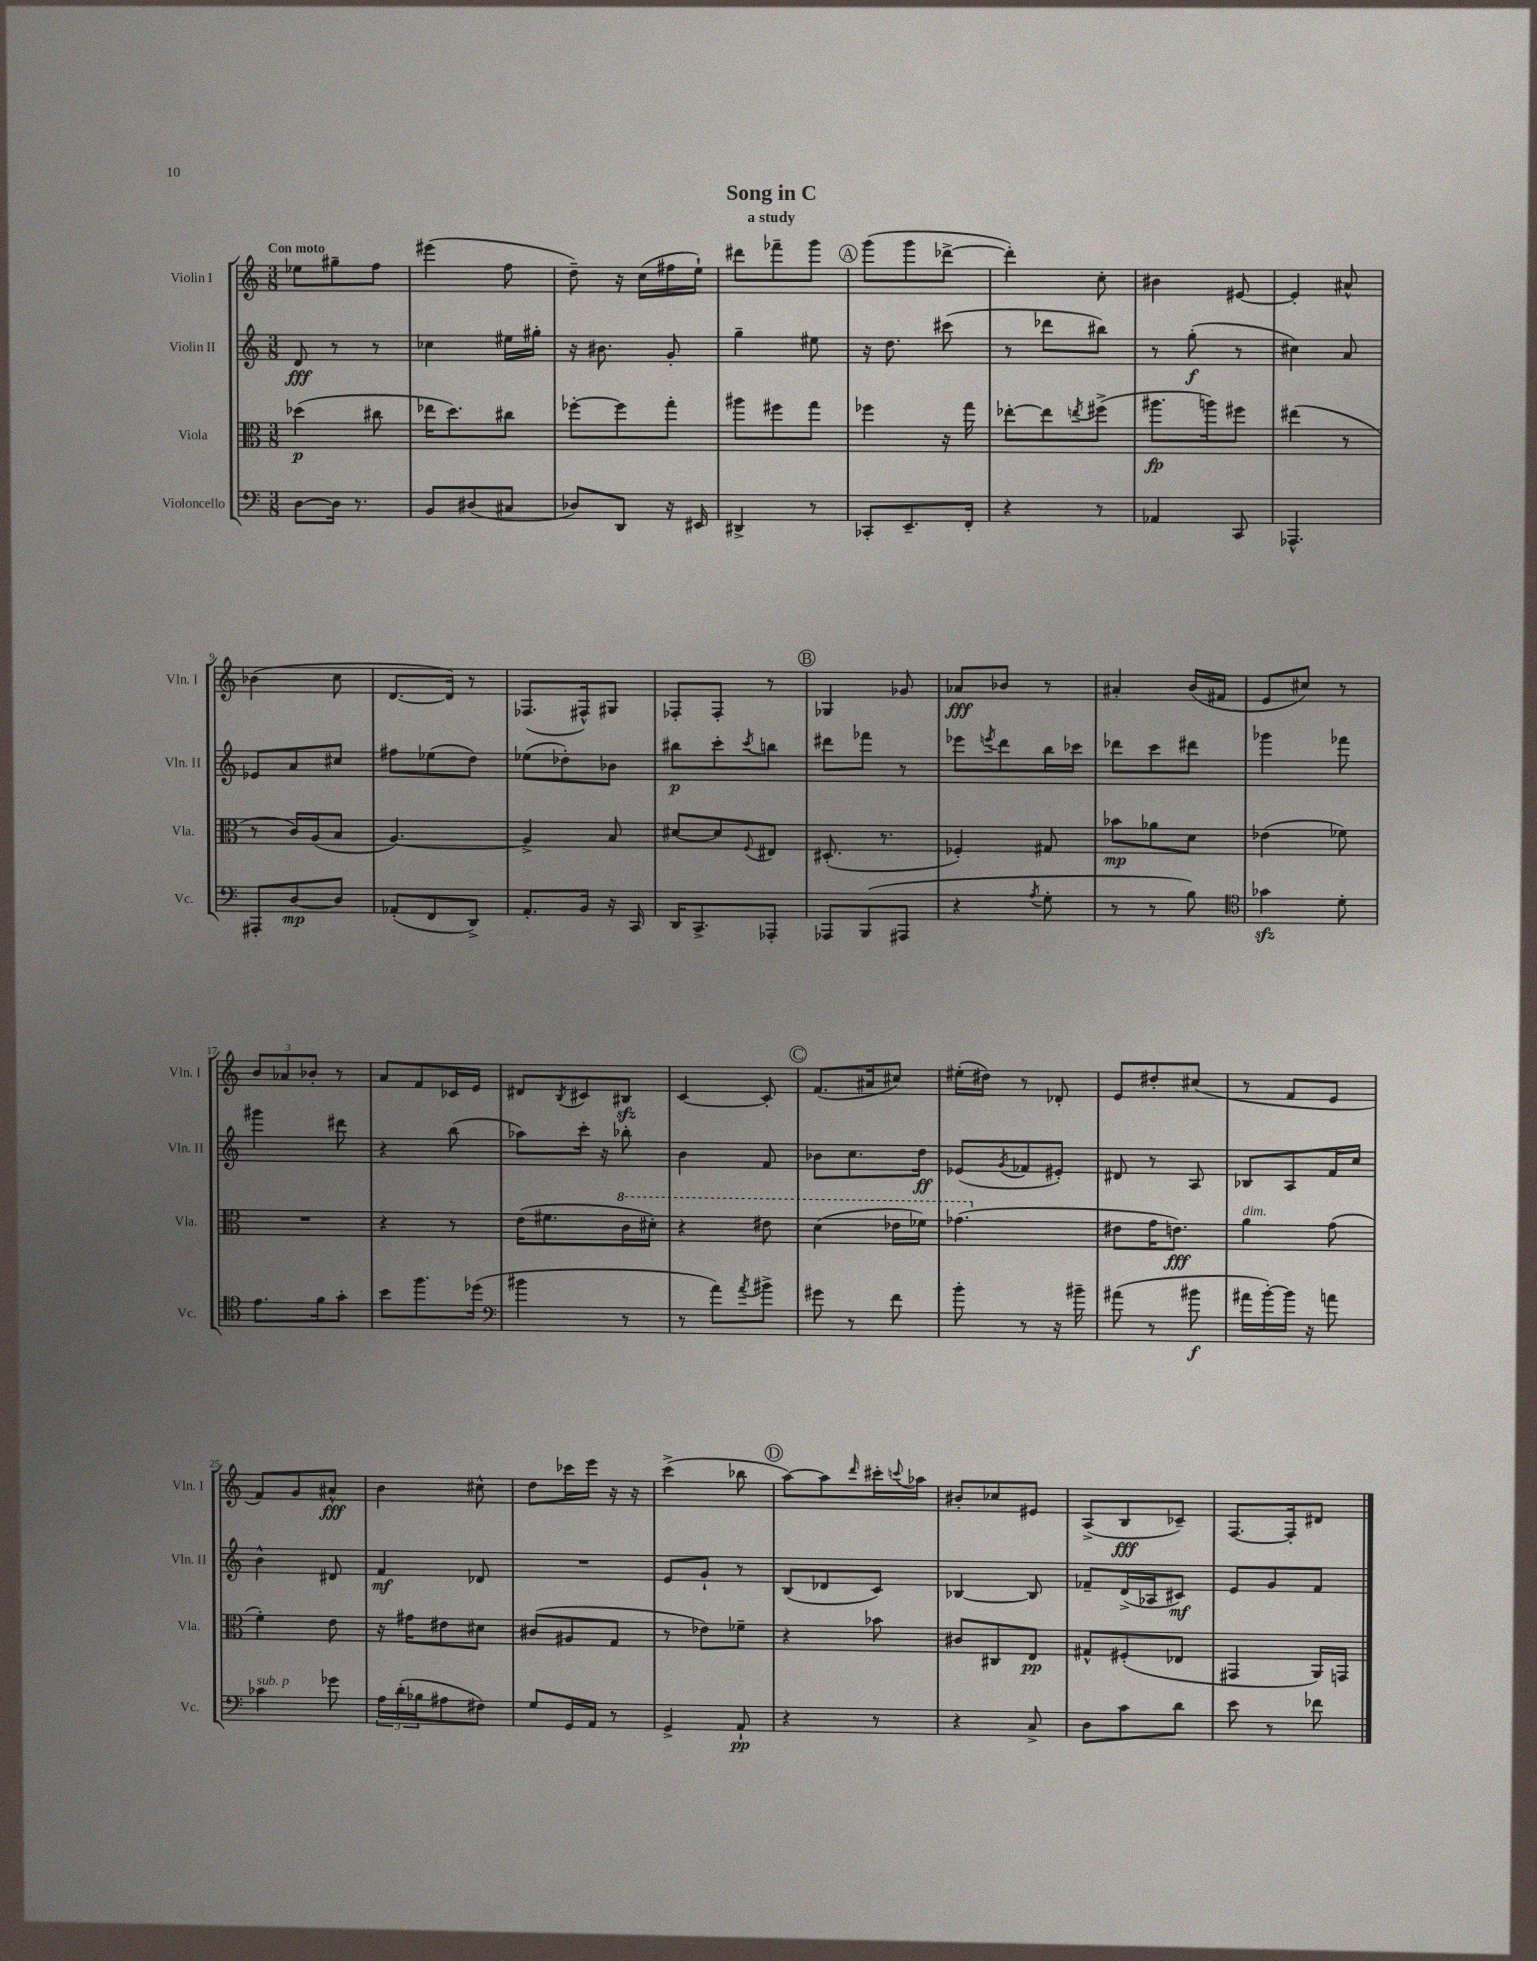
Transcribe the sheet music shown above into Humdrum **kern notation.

**kern	**kern	**kern	**kern
*staff4	*staff3	*staff2	*staff1
*clefF4	*clefC3	*clefG2	*clefG2
*k[]	*k[]	*k[]	*k[]
*M3/8	*M3/8	*M3/8	*M3/8
[8D\L	(4dd-\	8d/	8ee-\L
16D\]Jk	.	8r	8gg#~\
8.r	.	.	.
.	8cc#\	8r	8ff\J
=	=	=	=
8BB/L	16ee-\LK	4cc-\	(4eee#\
.	8.dd\)	.	.
(8D#/	.	.	.
8C#/J	8cc#\J	16ee#\LL	8ff\
.	.	16gg#'\JJ	.
=	=	=	=
8D-/L)	[8ff-'\L	16r	8dd~\)
.	.	8.b#\	.
8DD/J	8ff-\]	.	16r
.	.	.	(16cc\LL
16r	8gg'\J	8g'/	16ff#\
16EE#/	.	.	16ee`\JJ)
=	=	=	=
4DD#^/	8aa#\L	4gg~\	8ddd#\L
.	8ff#\	.	8fff-~\
8r	8gg\J	8ee#\	8ggg\J
=	=	=	=
8CC-'/L	4ff-\	16r	(8ggg\L
.	.	8.dd\	.
8.EE~/	.	.	8ggg\
.	16r	(8ccc#\	[8ddd-^\J
16FF'/Jk	16gg\	.	.
=	=	=	=
4r	[8ee-'\L	8r	4ddd-'\])
.	8ee-\]	8ddd-\L	.
.	8qee/	.	.
8r	(8ff#^\J	8bb#\J)	8cc'\
=	=	=	=
4AA-/	8.aa#\L	8r	4b#\
.	.	(8gg'\	.
.	16aa\k)	.	.
8CC/	8ff#\J	8r	[8e#/
=	=	=	=
4.AAA-^^/	(4ee#\	4cc#\)	4e#'/]
.	8r	8a/	8a#^^/
=	=	=	=
8AAA#'/L	8r	8e-/L	(4b-\
[8D/	16c/LL)	8a/	.
.	(16A/J	.	.
8D/]J	8B/J	8cc#/J	8cc\
=	=	=	=
(8AA-'/L	[4.A/)	8ff#\L	[8.d/L
8FF/	.	(8ee-\	.
.	.	.	16d/]Jk)
8DD^/J)	.	8dd\J)	8r
=	=	=	=
8.AA'/L	4A^/]	(8ee-\L	(8.F-/L
.	.	8dd-'\)	.
16BB/Jk	.	.	16F#^^/k)
16r	8B/	8b-\J	8G#/J
16CC/	.	.	.
=	=	=	=
16DD/LK	[8d#/L	8bb#\L	8F-'/L
8.CC^/	.	.	.
.	8d#/]	8ccc'\	8F-'/J
.	8qqF/	8qccc/	.
8AAA-'/J	8E#/J	8bb\J	8r
=	=	=	=
8AAA-/L	(8.D#'/	8ddd#\L	4G-/
(8BBB/	.	8fff-\J	.
.	8.r	.	.
8AAA#/J	.	8r	8g-/
=	=	=	=
4r	4F-'/)	8eee-\L	8a-/L
.	.	8qeee/	.
.	.	8ddd\	8b-/J
8qA/	.	.	.
8G'\	8G#/	16bb\L	8r
.	.	16ccc-\JJ	.
=	=	=	=
8r	8b-\L	8ddd-\L	4a#'/
8r	8a-\	8ccc\	.
8B\)	8d\J	8ddd#\J	(16b/LL
.	.	.	16f#/JJ
=	=	=	=
*clefC4	*	*	*
4g-\	(4e-\	4ggg-\	8e/L
.	.	.	8cc#/J)
8d'\	8f-\)	8fff-\	8r
=	=	=	=
8.e\L	4.r	4ggg#\	12b/L
.	.	.	12a-/
.	.	.	12b-'/J
16f\k	.	.	.
8g'\J	.	8ddd#\	8r
=	=	=	=
8b\L	4r	4r	8a/L
8.ff\	.	.	8f/
.	8r	(8bb\	16c-/L
(16dd-\Jk	.	.	16e/JJ
=	=	=	=
*clefF4	*	*	*
4b#\	(16e\LK	8aa-\L)	8d#/L
.	8.f#\	.	.
.	.	.	8qB/
.	.	16ccc'\Jk	8c#/
.	.	16r	.
8r	16cc\L	8bb-'\	8B#/J
.	16dd#'\JJ)	.	.
=	=	=	=
8r	4r	4b\	[4c/
8a\L)	.	.	.
8qa/	.	.	.
8b#^\J	8ee#\	8f/	8c'/]
=	=	=	=
8g#\	(4dd\	8b-\L	(8.f/L
8r	.	8.cc\	.
.	.	.	16a#/k
8f\	16ee-\LL	.	8cc#/J)
.	16ff-\JJ)	16dd\Jk	.
=	=	=	=
8b'\	(4.gg-\	(8e-/L	(16ee#'\LL
.	.	.	16dd#\JJ)
.	.	8qg/	.
8r	.	8f-/	8r
16r	.	8e#'/J)	8d-'/
16b#~\	.	.	.
=	=	=	=
(8a#\	8e#\L	8d#/	8e/L
8r	16g\K	8r	8dd#'/
.	8.e\J)	.	.
8b#\	.	8A/	(8cc#/J
=	=	=	=
16a#\LL	4a\	8B-/L	8r
[16b'\)	.	.	.
16b\]JJ	.	8A/	8f/L
16r	.	.	.
8a\	(8g\	16f/L	8e/J
.	.	16cc/JJ	.
=	=	=	=
4c-\	4f'\)	4b^^\	8f/L)
.	.	.	8g/
8g-\	8e\	8d#/	8a#^^/J
=	=	=	=
24A\LL	16r	4f/	4b\
(24d'\	.	.	.
.	16g#\LK	.	.
24B-\J	.	.	.
8A#\	8e#\	.	.
8F#\J)	8d#\J	8d-/	8cc#^^\
=	=	=	=
8G/L	(8c#/L	4.r	8dd\L
16GG/L	8A#/	.	16ccc-\L
16AA/JJ	.	.	16eee\JJ
8r	8G/J	.	16r
.	.	.	16r
=	=	=	=
4GG^/	8r	8e/L	(4ccc^\
.	8e-\L)	8g`/J	.
8AA`/	8f-~\J	8r	8bb-\
=	=	=	=
4r	4r	(8B/L	[8aa\L)
.	.	8d-/	8aa\]
.	.	.	16qqddd/
8r	8b-\	8c/J)	16ccc#'\L
.	.	.	8qqccc/
.	.	.	16aa-\JJ
=	=	=	=
4r	8c#/L	[4B-/	8b#'/L
.	8C#/	.	8cc-/
8C^/	8E/J	8B-/]	8e#/J
=	=	=	=
8D\L	8G#^^/L	8f-~/L	(8A^/L
8c\	(8F#'/	(16d^/L	8B/
.	.	16A-/J	.
8d\J	8E-/J	8c#/J)	8c-~/J)
=	=	=	=
8e\	4GG#/	8e/L	[8.F/L
8r	.	8g/	.
.	.	.	16F'/]k
8f-\	16AA/LL)	8f/J	8d#/J
.	16GG/JJ	.	.
==	==	==	==
*-	*-	*-	*-
